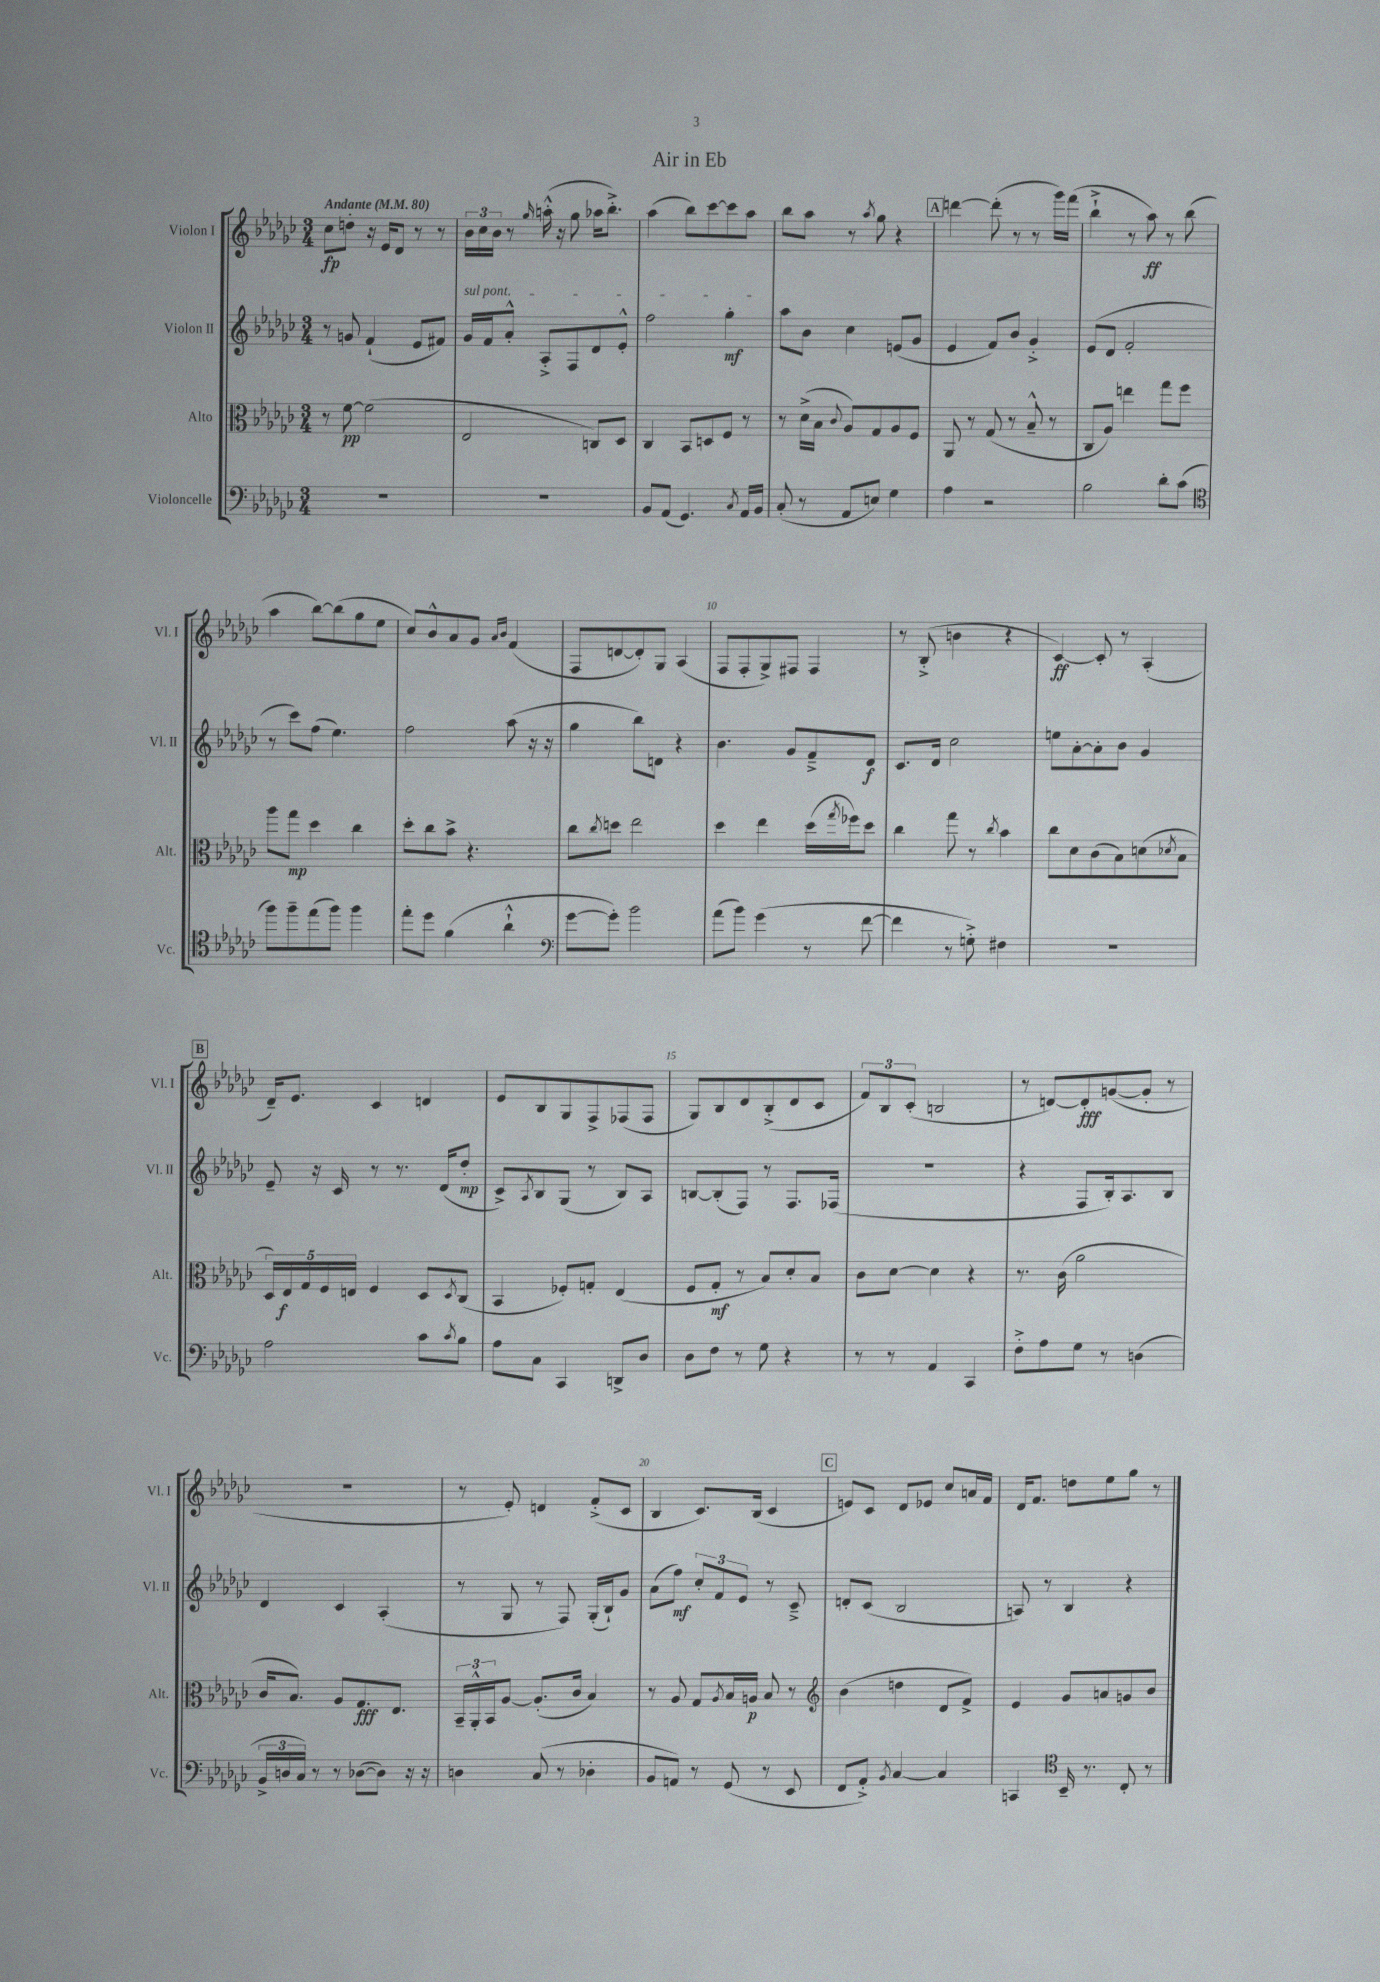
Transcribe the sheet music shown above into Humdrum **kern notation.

**kern	**kern	**kern	**kern
*staff4	*staff3	*staff2	*staff1
*clefF4	*clefC3	*clefG2	*clefG2
*k[b-e-a-d-g-c-]	*k[b-e-a-d-g-c-]	*k[b-e-a-d-g-c-]	*k[b-e-a-d-g-c-]
*M3/4	*M3/4	*M3/4	*M3/4
*MM80	*MM80	*MM80	*MM80
2.r	8r	8r	8cc-\L
.	[8f\	8g/	8dd'\J
.	(2f\]	(4f`/	16r
.	.	.	16e-/LK
.	.	.	8d-/J
.	.	8e-/L	8r
.	.	8f#/J)	8r
=	=	=	=
2.r	2E-/	16g-/LL	24b-\LL
.	.	.	24cc-\
.	.	16f/J	.
.	.	.	24b-\JJ
.	.	8a-'^^/J	8r
.	.	.	16qqgg-/
.	.	8A-'^/L	(16aa'^^\
.	.	.	16r
.	.	8F/	8gg-\
.	8C/L)	8d-/	16aa-\LK
.	.	.	8.bb-'^\J)
.	8D-/J	8e-'^^/J	.
=	=	=	=
8BB-/L	4C-/	2ff\	(4aa-\
(8AA-/J	.	.	.
4.GG-/)	8BB-/L	.	8bb-\L)
.	8D/	.	[8ccc-\
.	8F/J	4gg-'\	8ccc-\]
8qC-/	.	.	.
16AA-/LL	8r	.	8aa-\J
16BB-/JJ	.	.	.
=	=	=	=
(8C-'/	8r	8aa-\L	8bb-\L
8r	(16d-^\LL	8b-\J	8aa-\J
.	16B-\JJ	.	.
.	8qqc-/	.	.
8AA-/L	8A-/L)	4cc-\	8r
.	.	.	8qaa-/
8E/J)	8G-/	.	8gg-\
4G-\	8A-/	(8e/L	4r
.	8F/J	8g-/J	.
=	=	=	=
4A-\	8AA-/	4e-/	[4ddd\
.	8r	.	.
2r	(8G-/	8f/L)	(8ddd'\]
.	8r	8b-/J	8r
.	8B-~^^/	4g-'^/	8r
.	8r	.	16ggg-\LL)
.	.	.	(16fff\JJ
=	=	=	=
2B-\	8C-/L	(8e-/L	4bb-`^\
.	8A-/J)	8d-/J	.
.	4ee\	2f'/	8r
.	.	.	8aa-\)
8d-'\L	8gg-\L	.	8r
(8c-\J	8ff\J	.	(8bb-\
=	=	=	=
*clefC4	*	*	*
8ff\L)	8aa-\L	8r	4aa-\
8ff~\	8gg-\J	8ccc-\L)	.
(8ee-\	4dd-\	(8ff\J	[8bb-\L)
8ff\J)	.	4.ee-\)	(8bb-\]
4ff\	4cc-\	.	8gg-\
.	.	.	8ee-\J
=	=	=	=
8ee-'\L	8dd-'\L	2ff\	8cc-/L)
8dd-\J	8cc-\	.	8b-^^/
(4f\	8b-^\J	.	8a-/
.	4.r	.	8g-/J
.	.	.	16qqa-/LL
.	.	.	16qqb-/JJ
4a-`^^\	.	(8aa-\	(4f/
.	.	16r	.
.	.	16r	.
=	=	=	=
*clefF4	*	*	*
[8g-\L	8cc-\L	4gg-\	8F/L
.	8qcc-/	.	.
8g-'\]J)	8dd\J	.	[8d/
2b-\	2ee-\	8bb-\L)	8d'/])
.	.	8d\J	8G-/J
.	.	4r	(4A-/
=	=	=	=
(8a-\L	4dd-\	4.b-\	8F/L
8b-\J)	.	.	8F'/
(4g-\	4ee-\	.	8G-^/)
.	.	8g-/L	8F#/J
8r	(16dd-\LL	8f~^/	4F#/
.	8qgg-/	.	.
.	16ff-\J)	.	.
[8f\	8dd-\J	8d-/J	.
=	=	=	=
4f\]	4cc-\	8.c-/L	8r
.	.	.	(8B-'^/
.	.	16d-/Jk	.
8r	8gg-\	2cc-\	4b\
8G'^\)	8r	.	.
.	8qcc-/	.	.
4F#\	4b-\	.	4r
=	=	=	=
2.r	8cc-\L	8ee\L	[4c-/)
.	8d-\	[8a-'\	.
.	(8c-\	8a-'\]	8c-'/]
.	8B-\)	8b-\J	8r
.	(8d\	4g-/	(4A-'/
.	8qd-/	.	.
.	8B-\J	.	.
=	=	=	=
2A-\	20D-/LL)	8e-~/	16d-~/LK)
.	20E-/	.	.
.	.	.	8.e-/J
.	20G-/	.	.
.	.	16r	.
.	20F/	.	.
.	.	16c-/	.
.	20E/JJ	.	.
.	4F/	8r	4c-/
.	.	8.r	.
8c-\L	8D-/L	.	4d/
.	.	(16d-/LK	.
8qc-/	8qD-/	.	.
8B-\J	(8C-/J	8dd-'/J	.
=	=	=	=
8A-\L	4BB-/	8c-^/L)	8e-/L
.	.	8qA-/	.
8C-\J	.	8B-/	8B-/
4CC-/	8F-'/L)	(8G-/J	8G-/
.	8G'/J	8r	8F^/
8DD^/L	(4E-/	8B-/L)	(8F-/
8D-/J	.	8A-/J	8F-/J
=	=	=	=
8D-\L	8F/L	[8B/L	8G-/L)
8F\J	8G-'/J	(8B'/]	8B-/
8r	8r	8F/J)	8d-/
8G-\	8B-/L)	8r	(8B-'^/
4r	8d-'/	8.F/L	8d-/
.	8B-/J	.	8c-/J
.	.	(16F-/Jk	.
=	=	=	=
8r	8c-\L	2.r	12f/L)
.	.	.	12B-/
8r	[8d-\J	.	.
.	.	.	(12c-'/J
4AA-/	4d-\]	.	2B/
4CC-/	4r	.	.
=	=	=	=
8F'^\L	8.r	4r	8r
8A-\	.	.	[8d/L)
.	(16c-\	.	.
8G-\J	2a-\	8F/L	8d'/]
8r	.	16B-'/k)	([8g/
.	.	8.A-/	.
(4D\	.	.	8g'/]J
.	.	8B-/J	8r
=	=	=	=
24BB-^/LL	16c-/LK	4d-/	2.r
24D/	.	.	.
.	8.B-/J)	.	.
24C-/JJ)	.	.	.
8r	.	.	.
8r	8A-/L	4c-/	.
([8D-\L	8.G-/	.	.
8D-\]J)	.	(4A-'/	.
.	8.E-/J	.	.
16r	.	.	.
16r	.	.	.
=	=	=	=
4D\	24BB-~/LL	8r	8r
.	24AA-'^^/	.	.
.	24BB-/J	.	.
.	[8A-/J	8G-/	8e-'/)
(8C-/	(8.A-'/]L	8r	4d/
8r	.	8F/)	.
.	16c-/Jk	.	.
4D-'\	4B-/)	(16G-'/LL	(8f'^/L
.	.	16B-`/J)	.
.	.	8g-/J	8c-/J
=	=	=	=
8BB-/L	8r	(8a-\L	4B-/
8AA/J)	8A-/	8ff\J)	.
8r	8G-/L	12cc-'/L	8.c-/L)
.	.	12f/	.
.	8qA-/	.	.
(8GG-/	16B-/L	.	.
.	.	12e-/J	.
.	16A/JJ	.	(16B-/Jk
8r	8B-/	8r	4c-/
8EE-/	8r	8c-~^/	.
=	=	=	=
*	*clefG2	*	*
8FF/L	(4b-\	8d'/L	8e/L)
8AA-'^/J)	.	(8c-/J	8c-/J
8qBB-/	.	.	.
[4C-/	4dd\	2B-/	8d-/L
.	.	.	8e-/J
4C-/]	8d-/L	.	8cc-/L
.	8f^/J)	.	16a/L
.	.	.	16f/JJ
=	=	=	=
4CC/	4e-/	8A/)	16d-/LK
.	.	.	8.f/J
.	.	8r	.
*clefC4	*	*	*
16BB-~/	8g-/L	4B-/	8dd\L
8.r	.	.	.
.	8a/	.	8ee-\
8C-'/	8g/	4r	8gg-\J
8r	8b-/J	.	8r
==	==	==	==
*-	*-	*-	*-
